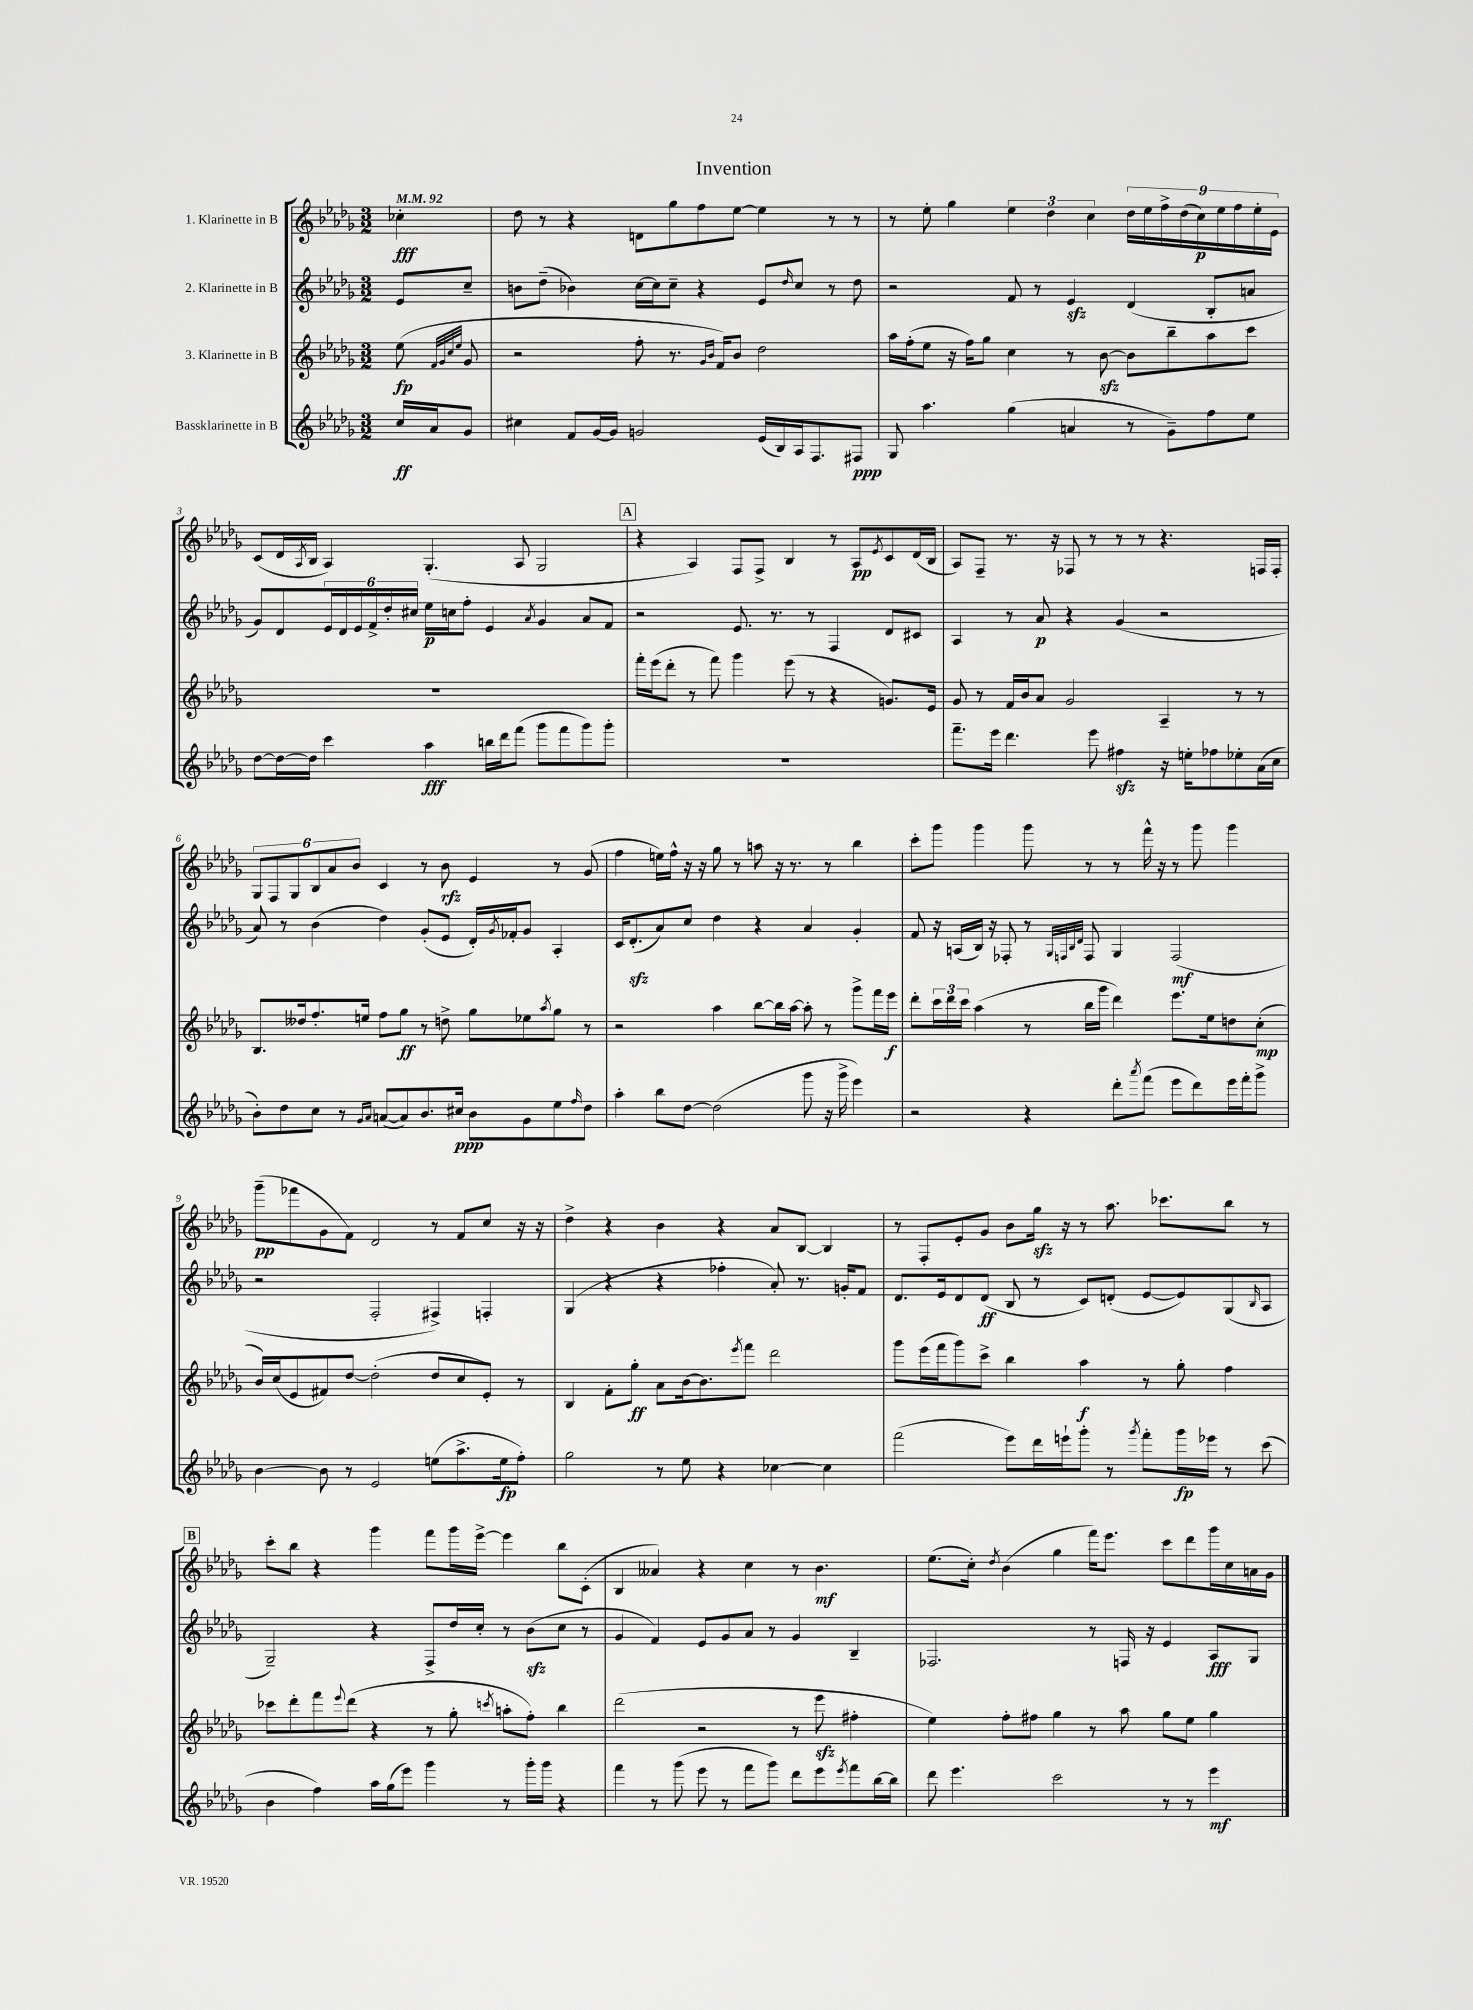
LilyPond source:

\header { title = "Invention" }
<<
\new StaffGroup <<
\new Staff = "s0" \with { instrumentName = "1. Klarinette in B" } {
    \clef treble \key des \major \numericTimeSignature \time 3/2 \partial 4 \tempo 4 = 92
    ces''4-.\fff |
    des''8 r8 r4 d'8 ges''8 f''8 ees''8~ ees''4 r8 r8 |
    r8 ees''8-. ges''4 \tuplet 3/2 { ees''4 des''4 c''4 } \tuplet 9/8 { des''16 ees''16 f''16-> des''16( c''16\p) ees''16 f''16 ees''16-. ees'16 } |
    c'8( des'16 \acciaccatura { aes8 } bes16 aes4) ges4.-.( aes8 ges2 |
    \mark \markup { \box "A" } r4 aes4) f8 f8-> bes4 r8 aes8\pp \acciaccatura { ees'8 } c'8 des'16( bes16 |
    aes8) f8-- r8. r16 fes8 r8 r8 r8 r4. f16 f16-. |
    \tuplet 6/4 { ges8 f8 ges8 bes8 aes'8 bes'8 } c'4 r8 bes'8\rfz ees'4 r8 ges'8( |
    f''4 e''16) f''16-^ r16 r16 ges''8 r8 a''8 r16 r8. r8 bes''4 |
    c'''8-. ges'''8 ges'''4 ges'''8 r8 r8 f'''16-^ r16 r8 ges'''8 ges'''4 |
    ges'''8--\pp( fes'''8 ges'8 f'8) des'2 r8 f'8 c''8 r16 r16 |
    des''4-> r4 bes'4 r4 aes'8 bes8~ bes4 |
    r8 f8-. ees'8-. ges'8 bes'8 ges''16\sfz r16 r8 aes''8. ces'''8. bes''8 r8 |
    \mark \markup { \box "B" } c'''8-. bes''8 r4 ges'''4 f'''8 ges'''16 ees'''16~-> ees'''4 bes''8 c'8-.( |
    bes4 aeses'4) r4 c''4 r8 bes'4.\mf |
    ees''8.( c''16-.) \acciaccatura { des''8 } bes'4( ges''4 f'''16) ees'''8. c'''8 des'''8 ges'''16 c''16 a'16 ges'16 \bar "|." |
}
\new Staff = "s1" \with { instrumentName = "2. Klarinette in B" } {
    \clef treble \key des \major \numericTimeSignature \time 3/2 \partial 4
    ees'8 c''8-- |
    b'8 des''8--( bes'4) c''16~ c''16 c''8-- r4 ees'8 \grace { des''16 } c''8 r8 des''8 |
    r2 f'8 r8 ees'4\sfz des'4( bes8-. a'8 |
    ges'8) des'8 \tuplet 6/4 { ees'16 des'16 ees'16 f'16-> des''16-. cis''16 } ees''16\p c''16 f''8-. ees'4 \acciaccatura { aes'8 } ges'4 aes'8 f'8 |
    \mark \markup { \box "A" } r2 ees'8. r8. r8 f4 des'8 cis'8 |
    aes4 r8 aes'8\p r4 ges'4( r2 |
    aes'8) r8 bes'4( des''4) ges'8-.( ees'8 des'16-.) \acciaccatura { ges'8 } fes'16-. ges'8 aes4-. |
    c'16 des'8.-.\sfz( aes'8) c''8 des''4 r4 aes'4 ges'4-. |
    f'8 r16 a16( bes16) r16 fes8-. r8 \grace { ges32 f32 bes32 des'32 } f8 ges4 f2\mf( |
    r2 f2-. fis4->) f4-. |
    ges4( r4 r4 fes''4-. aes'8-.) r8. g'16-. f'8 |
    des'8. ees'16 des'8 des'8\ff( bes8 r8 c'8) d'8-.( ees'8~ ees'8) ges8( \grace { bes16 } aes8 |
    \mark \markup { \box "B" } ges2--) r4 f8-> des''16 c''16-. r8 bes'8\sfz( c''8 r8 |
    ges'4 f'4) ees'8 ges'8 aes'8 r8 ges'4 bes4-- |
    fes2. r8 f16 r16 ees'4 aes8\fff ges8 \bar "|." |
}
\new Staff = "s2" \with { instrumentName = "3. Klarinette in B" } {
    \clef treble \key des \major \numericTimeSignature \time 3/2 \partial 4
    ees''8\fp( \grace { f'32 ges'32 c''32 ees''32 } ges'8 |
    r2 f''8-. r8. \grace { ges'16 bes'16 } f'16) bes'8 des''2 |
    aes''16 f''16-.( ees''8 r16 f''16) ges''8 c''4 r8 bes'8~\sfz bes'8 bes''8-- aes''8 c'''8 |
    R1. |
    \mark \markup { \box "A" } f'''16-. ees'''16( des'''8-. r8 f'''8) ges'''4 ees'''8( r8 r4 g'8.) ees'16 |
    ges'8 r8 f'16 bes'16 aes'8 ges'2 aes4-- r8 r8 |
    bes8. deses''16 f''8.-. e''16 f''8 ges''8\ff r8 d''8-> ges''8 ees''8 \acciaccatura { aes''8 } ges''8 r8 |
    r2 aes''4 bes''8~ bes''16 aes''16~ aes''8-. r8 ges'''8-> f'''16 ees'''16\f |
    des'''8-. \tuplet 3/2 { c'''16 des'''16 c'''16 } aes''4( r8 bes''16 ges'''16 des'''4) ees'''8. ees''16 d''8 c''8-.\mp( |
    bes'16) c''16( ees'8 fis'8) des''8~ des''2-.( des''8 c''8 ees'8-.) r8 |
    bes4 f'8-. ges''8-.\ff aes'8 bes'16~ bes'8. \acciaccatura { ees'''8 } f'''8 des'''2 |
    ges'''8 ees'''16( f'''16 ges'''8) c'''8-> bes''4 aes''4\f r8 ges''8-. f''4 |
    \mark \markup { \box "B" } ces'''8 des'''8-. f'''8 \appoggiatura { ees'''8 } des'''8( r4 r8 ges''8-. \acciaccatura { c'''8 } a''8-. f''8-.) bes''4 |
    des'''2( r2 r8 ees'''8\sfz fis''4-. |
    ees''4) f''8-. fis''8 ges''4 r8 aes''8 ges''8 ees''8 ges''4 \bar "|." |
}
\new Staff = "s3" \with { instrumentName = "Bassklarinette in B" } {
    \clef treble \key des \major \numericTimeSignature \time 3/2 \partial 4
    c''16\ff aes'16 ges'8 |
    cis''4 f'8 ges'16~ ges'16 g'2 ees'16( bes16) aes16 f8. fis8\ppp |
    ges8 aes''4. ges''4( a'4 r8 ges'8--) f''8 ees''8 |
    des''8~ des''16~ des''16 c'''4 aes''4\fff b''16 des'''16 f'''8( ges'''8 f'''8 ges'''8) ges'''8-. |
    \mark \markup { \box "A" } R1. |
    f'''8.-- ees'''16 des'''4. ees'''8 fis''4\sfz r16 e''16-. fes''8 ees''8-. aes'16( c''16 |
    bes'8-.) des''8 c''8 r8 \grace { ges'16 aes'16 } a'8~( a'8) bes'8. cis''16\ppp bes'8 ges'8 ees''8 \grace { f''16 } des''8 |
    aes''4-. bes''8 des''8~ des''2( ges'''8 r16 ges'''16-> ees'''4) |
    r2 r4 des'''8-. \acciaccatura { aes'''8 } f'''8( ees'''8 des'''8) ees'''16 f'''16-. ges'''8-> |
    bes'4~ bes'8 r8 ees'2 e''8( aes''8.-> e''16\fp f''8-.) |
    ges''2 r8 ees''8 r4 ces''4~ ces''4 |
    f'''2( ees'''8) des'''16 e'''16-! ges'''8-. r8 \acciaccatura { ges'''8 } f'''8-. ges'''16\fp ees'''16 r8 c'''8( |
    \mark \markup { \box "B" } bes'4 f''4) aes''16 ges''16( ees'''8) ges'''4 r8 ges'''16-. ges'''16 r4 |
    f'''4 r8 ges'''8( ees'''8 r8 f'''8 ges'''8) des'''8 ees'''8 \acciaccatura { ees'''8 } f'''8 bes''16~ bes''16 |
    des'''8 ees'''4. c'''2 r8 r8 ees'''4\mf \bar "|." |
}
>>
>>
